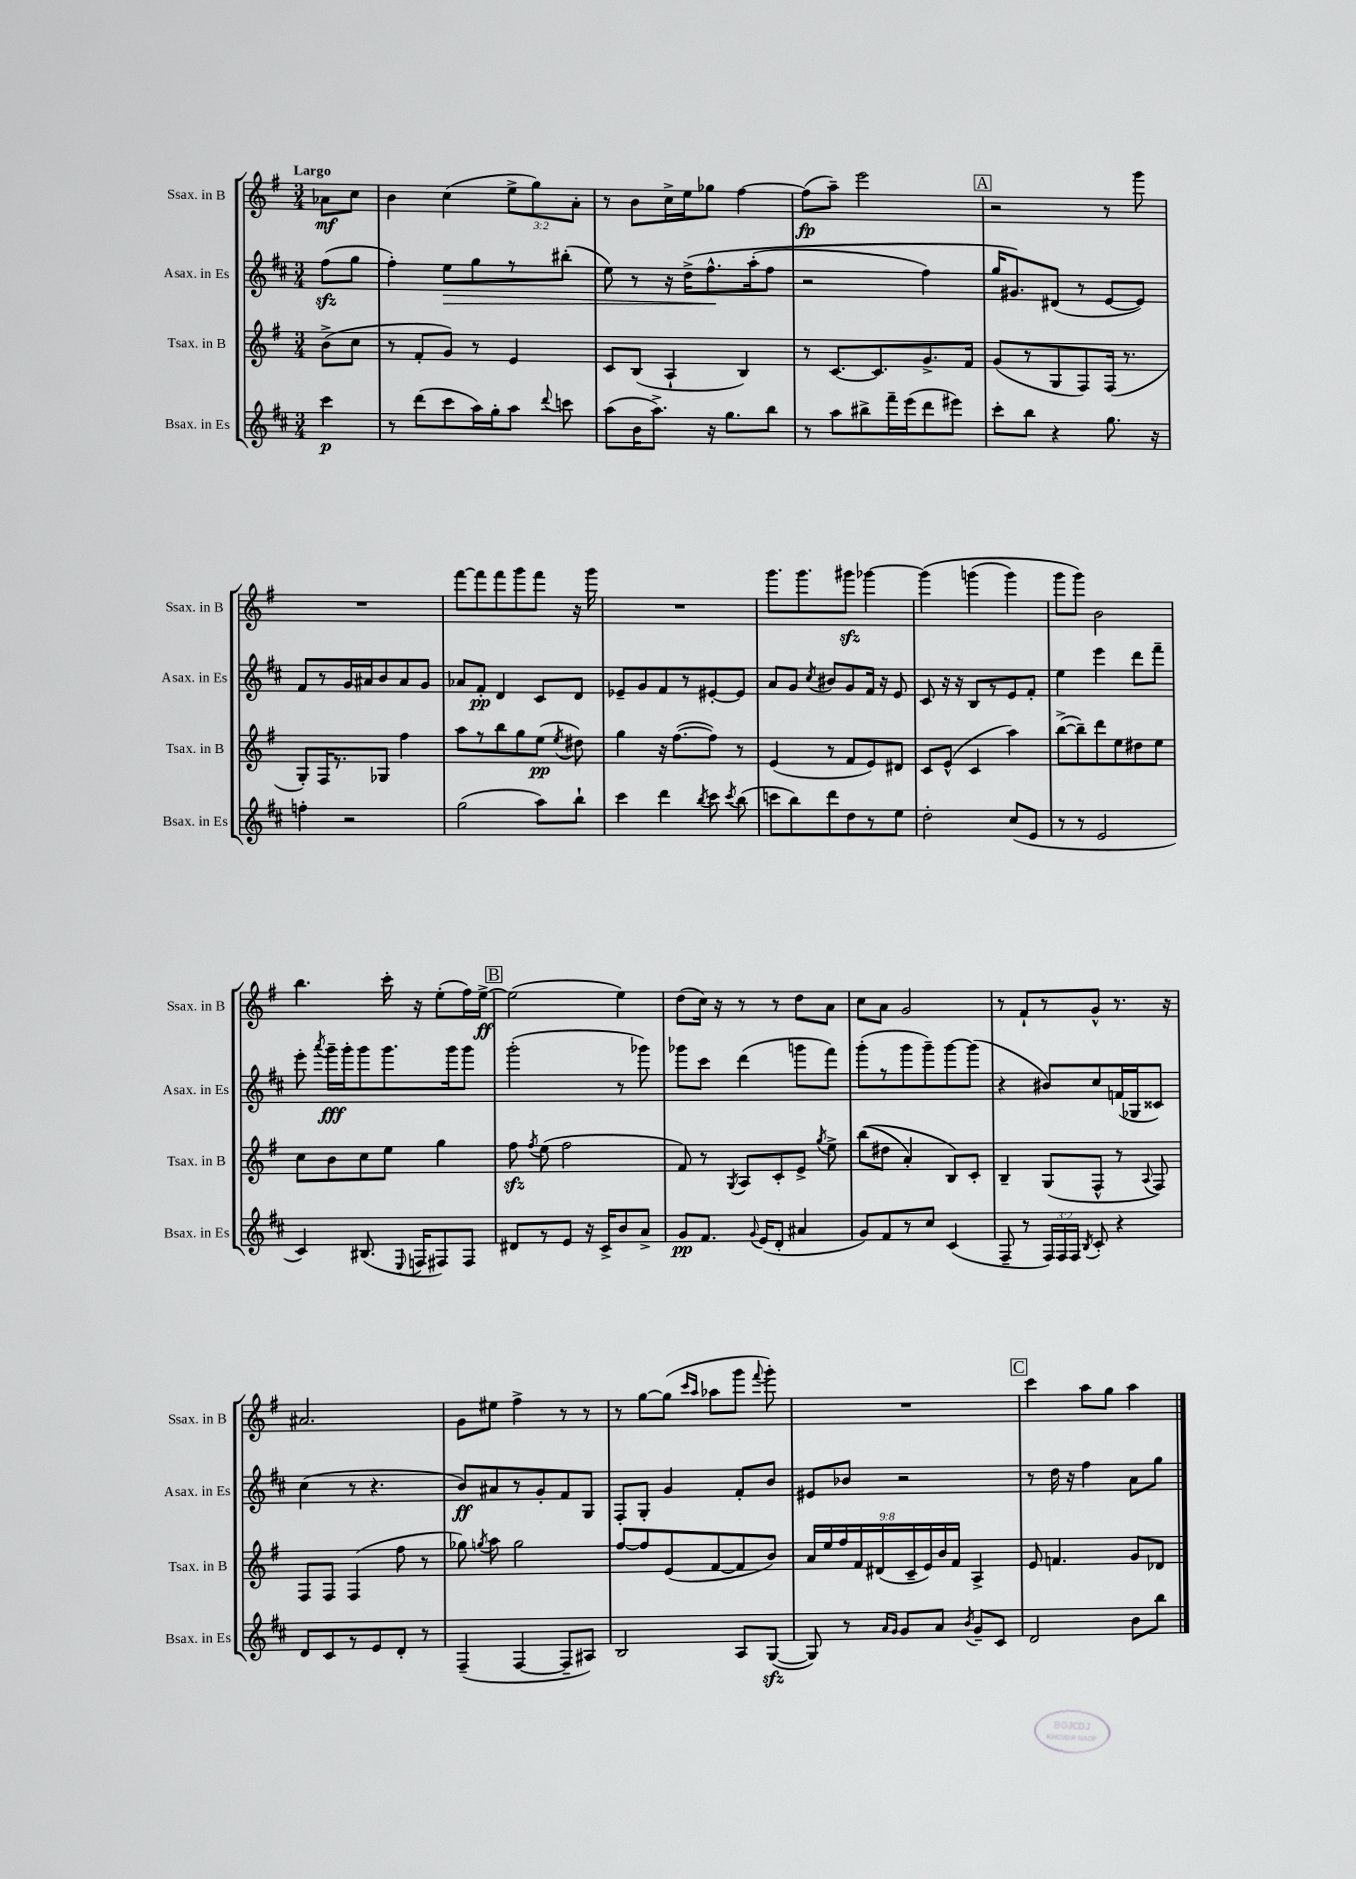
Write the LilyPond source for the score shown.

<<
\new StaffGroup <<
\new Staff = "s0" \with { instrumentName = "Ssax. in B" shortInstrumentName = "Ssax. in B" } {
    \clef treble \key g \major \numericTimeSignature \time 3/4 \override Staff.TupletNumber.text = #tuplet-number::calc-fraction-text \partial 4 \tempo "Largo"
    \autoBeamOff aes'8[\mf c''8] |
    b'4 c''4( \tuplet 3/2 { e''8[-> g''8) a'8]-. } |
    r8 b'8[ c''16-> e''16 ges''8] fis''4~ |
    fis''8[\fp( a''8]--) e'''2 |
    \mark \markup { \box "A" } r2 r8 g'''8 |
    R2. |
    fis'''8[~ fis'''8 fis'''8 g'''8 fis'''8] r16 g'''16 |
    R2. |
    g'''8.[ g'''8. gis'''8]\sfz ges'''4~ |
    ges'''4\( g'''4( g'''4) |
    g'''8[ g'''8]\) b'2 |
    b''4. c'''16-. r16 e''8[-.( fis''16) e''16]~->\ff |
    \mark \markup { \box "B" } e''2( e''4) |
    d''8[( c''16]) r16 r8 r8 d''8[ a'8] |
    c''8[ a'8] g'2 |
    r8 fis'8[-! r8 g'8]-^ r8. r16 |
    ais'2. |
    g'8[ eis''8] fis''4-> r8 r8 |
    r8 g''8[~ g''8]( \grace { c'''16[ a''16] } aes''8[ g'''8] \appoggiatura { fis'''8 } g'''8-.) |
    R2. |
    \mark \markup { \box "C" } c'''4 a''8[ g''8] a''4 \bar "|." |
}
\new Staff = "s1" \with { instrumentName = "Asax. in Es" shortInstrumentName = "Asax. in Es" } {
    \clef treble \key d \major \numericTimeSignature \time 3/4 \partial 4
    \autoBeamOff fis''8[\sfz( g''8] |
    fis''4-.) e''8[\> g''8 r8 bis''8]-.( |
    e''8) r8 r16 d''16[->\( fis''8.-^\! a''16-.( fis''8] |
    r2 fis''4) |
    \mark \markup { \box "A" } g''16[ gis'8.\) dis'8]( r8 e'8[~ e'8]) |
    fis'8[ r8 g'16 ais'16 b'8 ais'8 g'8] |
    aes'8[ fis'8]-.\pp d'4 cis'8[ d'8] |
    ees'8[-- g'8 fis'8 r8 eis'8~-. eis'8] |
    a'8[ g'8] \acciaccatura { cis''8 } bis'8[ g'8 fis'16] r16 e'8 |
    cis'8 r16 r16 b8[ r8 e'8 fis'8]-. |
    e''4 e'''4 d'''8[ fis'''8]-- |
    e'''8-. \acciaccatura { a'''8 } g'''16[--\fff g'''16-. g'''8 g'''8. g'''16 g'''8] |
    \mark \markup { \box "B" } g'''2-.( r8 ges'''8) |
    ges'''8[ cis'''8] d'''4( g'''8[ fis'''8]) |
    g'''8[-.( r8 g'''8 g'''8--) g'''8~ g'''8]( |
    r4 bis'8[) cis''8 f'16( ges16 cisis'8]) |
    cis''4( r8 r4. |
    b'8[\ff) ais'8 r8 g'8-. fis'8 g8] |
    fis8[-. g8]-. g'4 fis'8[-. b'8] |
    eis'8[ bes'8] r2 |
    \mark \markup { \box "C" } r8 d''16 r16 fis''4 a'8[ g''8] \bar "|." |
}
\new Staff = "s2" \with { instrumentName = "Tsax. in B" shortInstrumentName = "Tsax. in B" } {
    \clef treble \key g \major \numericTimeSignature \time 3/4 \override Staff.TupletNumber.text = #tuplet-number::calc-fraction-text \partial 4
    \autoBeamOff b'8[->( c''8] |
    r8 fis'8[-. g'8]) r8 e'4 |
    c'8[ b8]( a4-! b4) |
    r8 c'8.[~ c'8. g'8.-> fis'16] |
    \mark \markup { \box "A" } g'8[( r8 g8 fis8) fis16]( r8. |
    g8[-.) fis16 r8. ges8] fis''4 |
    a''8[ r8 b''8 g''8 e''8]\pp( \acciaccatura { e''8 } dis''8) |
    g''4 r16 fis''8.[~( fis''8]) r8 |
    e'4( r8 fis'8[ e'8) dis'8] |
    c'8[ e'8]-^( c'4 a''4) |
    b''8[~->( b''8--) d'''8 e''8 dis''8 e''8] |
    c''8[ b'8 c''8 e''8] g''4 |
    \mark \markup { \box "B" } fis''8\sfz \acciaccatura { fis''8 } e''8( fis''2 |
    fis'8) r8 \acciaccatura { g8 } a8[ c'8-. e'8]-> \acciaccatura { g''8 } e''8-> |
    b''8[(\( dis''8] a'4-.) b8[\) c'8]-. |
    b4-- g8[( fis8]-^ r8 \appoggiatura { a8 } fis8) |
    fis8[ fis8] fis4( fis''8 r8 |
    ges''8) \acciaccatura { g''8 } a''8 g''2 |
    fis''8[~ fis''8 e'8( fis'8~ fis'8 b'8]) |
    \tuplet 9/8 { a'16[ e''16 fis''16 fis'16 dis'16( c'16-- e'16) b'16 fis'16] } a4-> |
    \mark \markup { \box "C" } e'8 f'4. g'8[ des'8] \bar "|." |
}
\new Staff = "s3" \with { instrumentName = "Bsax. in Es" shortInstrumentName = "Bsax. in Es" } {
    \clef treble \key d \major \numericTimeSignature \time 3/4 \override Staff.TupletNumber.text = #tuplet-number::calc-fraction-text \partial 4
    \autoBeamOff cis'''4\p |
    r8 d'''8[( cis'''8 a''16) g''16-. a''8] \appoggiatura { d'''8 } c'''8 |
    a''8[( b'16 a''8.]->) r16 g''8.[ b''8] |
    r8 a''8[ bis''8-> fis'''16-- e'''16( d'''8 eis'''8]) |
    \mark \markup { \box "A" } cis'''8[-. b''8] r4 g''8. r16 |
    f''4-. r2 |
    g''2( a''8[) b''8]-! |
    cis'''4 d'''4 \acciaccatura { b''8 } cis'''8 \acciaccatura { cis'''8 } b''8( |
    c'''8[ b''8) d'''8 d''8 r8 e''8] |
    d''2-. cis''8[( e'8] |
    r8 r8 e'2 |
    cis'4) bis8.( \appoggiatura { e8 } f16[ fis8) fis8] |
    \mark \markup { \box "B" } dis'8[ r8 e'8] r16 cis'16[-> b'8 a'8]-> |
    g'8[\pp fis'8.] \appoggiatura { g'8 } e'16[( d'8]-. ais'4 |
    g'8[) fis'8 r8 cis''8] cis'4( |
    fis8-- r8 \tuplet 3/2 { fis16[) fis16 fis16] } \acciaccatura { b8 } cis'8-. r4 |
    d'8[ cis'8 r8 e'8 d'8]-. r8 |
    fis4--( fis4~ fis8[-- ais8]) |
    b2 a8[ g8]~\sfz( |
    g8) r8 \grace { a'16[ g'16] } g'8[ a'8] \acciaccatura { b'8 } g'8[-- cis'8] |
    \mark \markup { \box "C" } d'2 b'8[ b''8] \bar "|." |
}
>>
>>
\layout { \context { \Score \remove "Bar_number_engraver" } }
